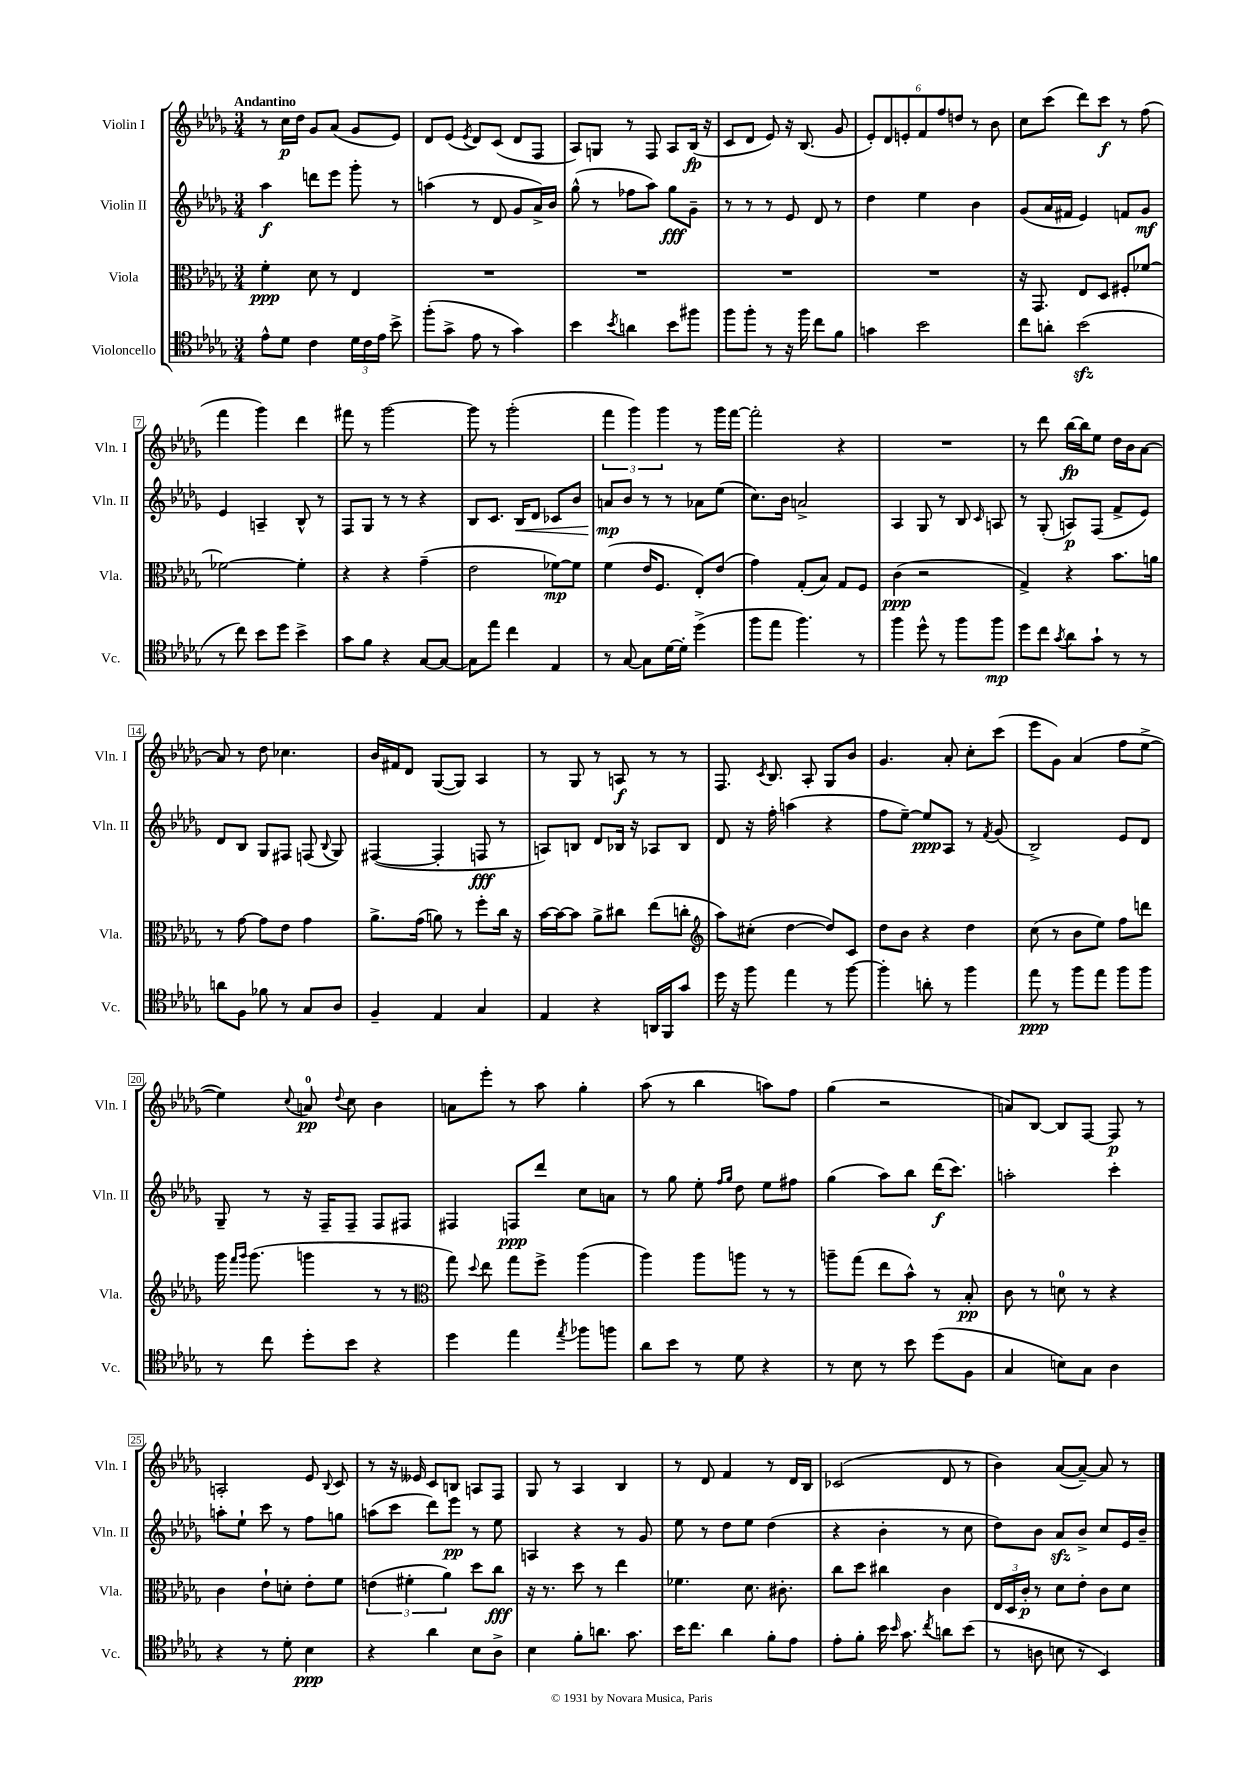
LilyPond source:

<<
\new StaffGroup <<
\new Staff = "s0" \with { instrumentName = "Violin I" shortInstrumentName = "Vln. I" } {
    \clef treble \key des \major \numericTimeSignature \time 3/4 \tempo "Andantino"
    \autoBeamOff r8 c''16[\p des''16] ges'8[ aes'8]( ges'8[ ees'8]) |
    des'8[ ees'8]( \acciaccatura { ees'8 } des'8[) c'8]( des'8[ f8] |
    aes8[) g8] r8 f8 aes8[ bes16]\fp( r16 |
    c'8[ des'8] ees'8) r16 bes8.( ges'8 |
    \tuplet 6/4 { ees'8[-.) des'8 e'8-. f'8 f''8 d''8] } r8 bes'8 |
    c''8[ c'''8]( des'''8[) c'''8]\f r8 f''8( |
    f'''4 ges'''4) des'''4 |
    fis'''8 r8 ges'''2~ |
    ges'''8 r8 ges'''2-.( |
    \tuplet 3/2 { f'''4 ges'''4) ges'''4 } r8 ges'''16[ f'''16]~ |
    f'''2-. r4 |
    R2. |
    r8 des'''8 bes''16[~\fp bes''16 ees''8] des''16[ bes'16 aes'8]~ |
    aes'8 r8 des''8 ces''4. |
    bes'16[ fis'16 des'8] ges8[~( ges8]) aes4 |
    r8 ges8 r8 a8\f r8 r8 |
    f8. \acciaccatura { c'8 } bes8. aes8-. ges8[ bes'8] |
    ges'4. aes'8-. c''8[-. c'''8]( |
    ees'''8[ ges'8]) aes'4( f''8[ ees''8]~-> |
    ees''4) \appoggiatura { c''8 } a'8-0\pp \appoggiatura { des''8 } c''8 bes'4 |
    a'8[ ees'''8]-. r8 aes''8 ges''4-. |
    aes''8( r8 bes''4 a''8[) f''8] |
    ges''4( r2 |
    a'8[) bes8]~ bes8[ f8]~ f8\p r8 |
    a2-. ees'8 \appoggiatura { bes8 } c'8 |
    r8 r16 eeses'16 c'8[ b8] a8[ f8] |
    ges8 r8 aes4 bes4 |
    r8 des'8 f'4 r8 des'16[ bes16] |
    ces'2( des'8 r8 |
    bes'4) aes'8[~( aes'8]~--) aes'8 r8 \bar "|." |
}
\new Staff = "s1" \with { instrumentName = "Violin II" shortInstrumentName = "Vln. II" } {
    \clef treble \key des \major \numericTimeSignature \time 3/4
    \autoBeamOff aes''4\f d'''8[ ees'''8] ges'''8-. r8 |
    a''4( r8 des'8 ges'8[ aes'16->) bes'16] |
    ges''8-^( r8 fes''8[ aes''8]) ges''8[\fff ges'8]-- |
    r8 r8 r8 ees'8 des'8 r8 |
    des''4 ees''4 bes'4 |
    ges'8[( aes'16 fis'16] ees'4) f'8[ ges'8]\mf |
    ees'4 a4-- bes8-^ r8 |
    f8[ ges8] r8 r8 r4 |
    bes8[ c'8.] bes16[\< des'8] ces'8[ bes'8] |
    a'8[\mp\! bes'8] r8 r8 aes'8[ ees''8]( |
    c''8.[) bes'16] a'2-> |
    aes4 ges8 r8 bes8 \grace { c'16 } a8 |
    r8 ges8-.( a8[\p) f8]( f'8[-> ees'8]) |
    des'8[ bes8] ges8[ fis8] f8( \appoggiatura { bes8 } ges8) |
    fis4~( fis4-. f8\fff r8 |
    a8[) b8] des'8[ bes16] r16 aes8[ bes8] |
    des'8 r16 f''16-. a''4( r4 |
    f''8[ ees''8]~--) ees''8[\ppp aes8] r8 \acciaccatura { f'8 } ges'8( |
    bes2->) ees'8[ des'8] |
    ges8-- r8 r16 f16[-- f8]-- f8[ fis8] |
    fis4 f8[\ppp des'''8] c''8[ a'8] |
    r8 ges''8 ees''8-. \grace { f''16[ ges''16] } des''8 ees''8[ fis''8] |
    ges''4( aes''8[) bes''8] des'''16[\f( c'''8.]) |
    a''2-. c'''4-. |
    a''8[-. ees''8]-! c'''8 r8 f''8[ g''8] |
    a''8[( c'''8] des'''8[) ees'''8]\pp r8 ees''8 |
    a4 r4 r8 ges'8 |
    ees''8 r8 des''8[ ees''8] des''4( |
    r4 bes'4-. r8 c''8 |
    des''8[) bes'8] aes'8[\sfz bes'8]-> c''8[ ees'16 bes'16]-- \bar "|." |
}
\new Staff = "s2" \with { instrumentName = "Viola" shortInstrumentName = "Vla." } {
    \clef alto \key des \major \numericTimeSignature \time 3/4
    \autoBeamOff f'4-.\ppp des'8 r8 ees4 |
    R2. |
    R2. |
    R2. |
    R2. |
    r16 ges,8. ees8[ des8] fis8[-. fes'8]~ |
    fes'2~ fes'4-. |
    r4 r4 ges'4--( |
    ees'2 fes'8[~\mp) fes'8] |
    f'4( ees'16[ f8.] ees8[-.) ees'8]( |
    ges'4) ges8[-.( bes8]) ges8[ f8] |
    c'4\ppp( r2 |
    ges4->) r4 bes'8.[ a'16] |
    r8 ges'8~ ges'8[ ees'8] ges'4 |
    aes'8.[-> ges'16]( a'8) r8 f''8[-. c''16] r16 |
    bes'16[~ bes'16~ bes'8] aes'8[-> cis''8] ees''8[( c''8]-. |
    \clef treble aes''8[) cis''8]-.( des''4~ des''8[) c'8] |
    des''8[ bes'8] r4 des''4 |
    c''8( r8 bes'8[ ees''8]) f''8[ d'''8] |
    ges'''16 \grace { f'''16[ ges'''16] } ges'''8.( g'''4 r8 r8 |
    \clef alto ges''8) \appoggiatura { des''8 } ees''8 ges''8[ f''8]-> aes''4( |
    aes''4) aes''8[ a''8] r8 r8 |
    a''8[-- ges''8]( ees''8[ bes'8]-^) r8 bes8-.\pp |
    c'8 r8 d'8-0 r8 r4 |
    c'4 ees'8[-! d'8]-. ees'8[-. f'8] |
    \tuplet 3/2 { e'4( fis'4-. aes'4) } des''8[ c''8]\fff |
    r16 r8. des''8 r8 ees''4 |
    fes'4. des'8. cis'8.-. |
    c''8[ des''8] cis''4 c'4 |
    \tuplet 3/2 { ees16[ des16 c'16]-.\p } r8 des'8[ ees'8]-. c'8[ des'8] \bar "|." |
}
\new Staff = "s3" \with { instrumentName = "Violoncello" shortInstrumentName = "Vc." } {
    \clef tenor \key des \major \numericTimeSignature \time 3/4
    \autoBeamOff ees'8[-^ des'8] c'4 \tuplet 3/2 { des'16[ c'16 ees'16] } bes'8-> |
    f''8[-.( ges'8]-> ees'8 r8 ges'4) |
    bes'4 \acciaccatura { bes'8 } a'4 bes'8[ fis''8] |
    f''8[ f''8]-. r8 r16 f''16 c''8[ f'8] |
    g'4 bes'2 |
    c''8[ a'8]-. bes'2\sfz( |
    r8 c''8) bes'8[ des''8] bes'4-> |
    ges'8[ f'8] r4 ges8[~ ges8]~ |
    ges8[ ees''8] c''4 ees4 |
    r8 ges8~ ges8[ des'16~ des'16]-. des''4->( |
    f''8[ ees''8] f''4.) r8 |
    f''4 des''8-^ r8 f''8[ f''8]\mp |
    des''8[ c''8] \acciaccatura { ges'8 } aes'8[ ges'8]-! r8 r8 |
    a'8[ f8] fes'8 r8 ges8[ aes8] |
    f4-- ees4 ges4 |
    ees4 r4 a,16[ f,16 ges'8] |
    des''16 r16 f''8 ees''4 r8 f''8~ |
    f''4-. a'8-. r8 f''4 |
    ees''8\ppp r8 f''8[ ees''8] f''8[ f''8] |
    r8 c''8 des''8[-. bes'8] r4 |
    des''4 ees''4 \acciaccatura { ees''8 } fes''8[ f''8] |
    aes'8[ bes'8] r8 des'8 r4 |
    r8 bes8 r8 bes'8 des''8[( f8] |
    ges4 b8[) ges8] aes4 |
    r4 r8 des'8-. bes4\ppp |
    r4 aes'4 bes8[ aes8]-> |
    bes4 f'8[-. a'8.] ges'8. |
    bes'16[ c''8.] aes'4 f'8[-. ees'8] |
    ees'8[-. f'8]-. bes'16 \grace { bes'16 } ges'8. \acciaccatura { c''8 } a'8[ bes'8]( |
    r8 a8 b8 r8 bes,4) \bar "|." |
}
>>
>>
\layout { \context { \Score \override BarNumber.stencil = #(make-stencil-boxer 0.1 0.3 ly:text-interface::print) } }
